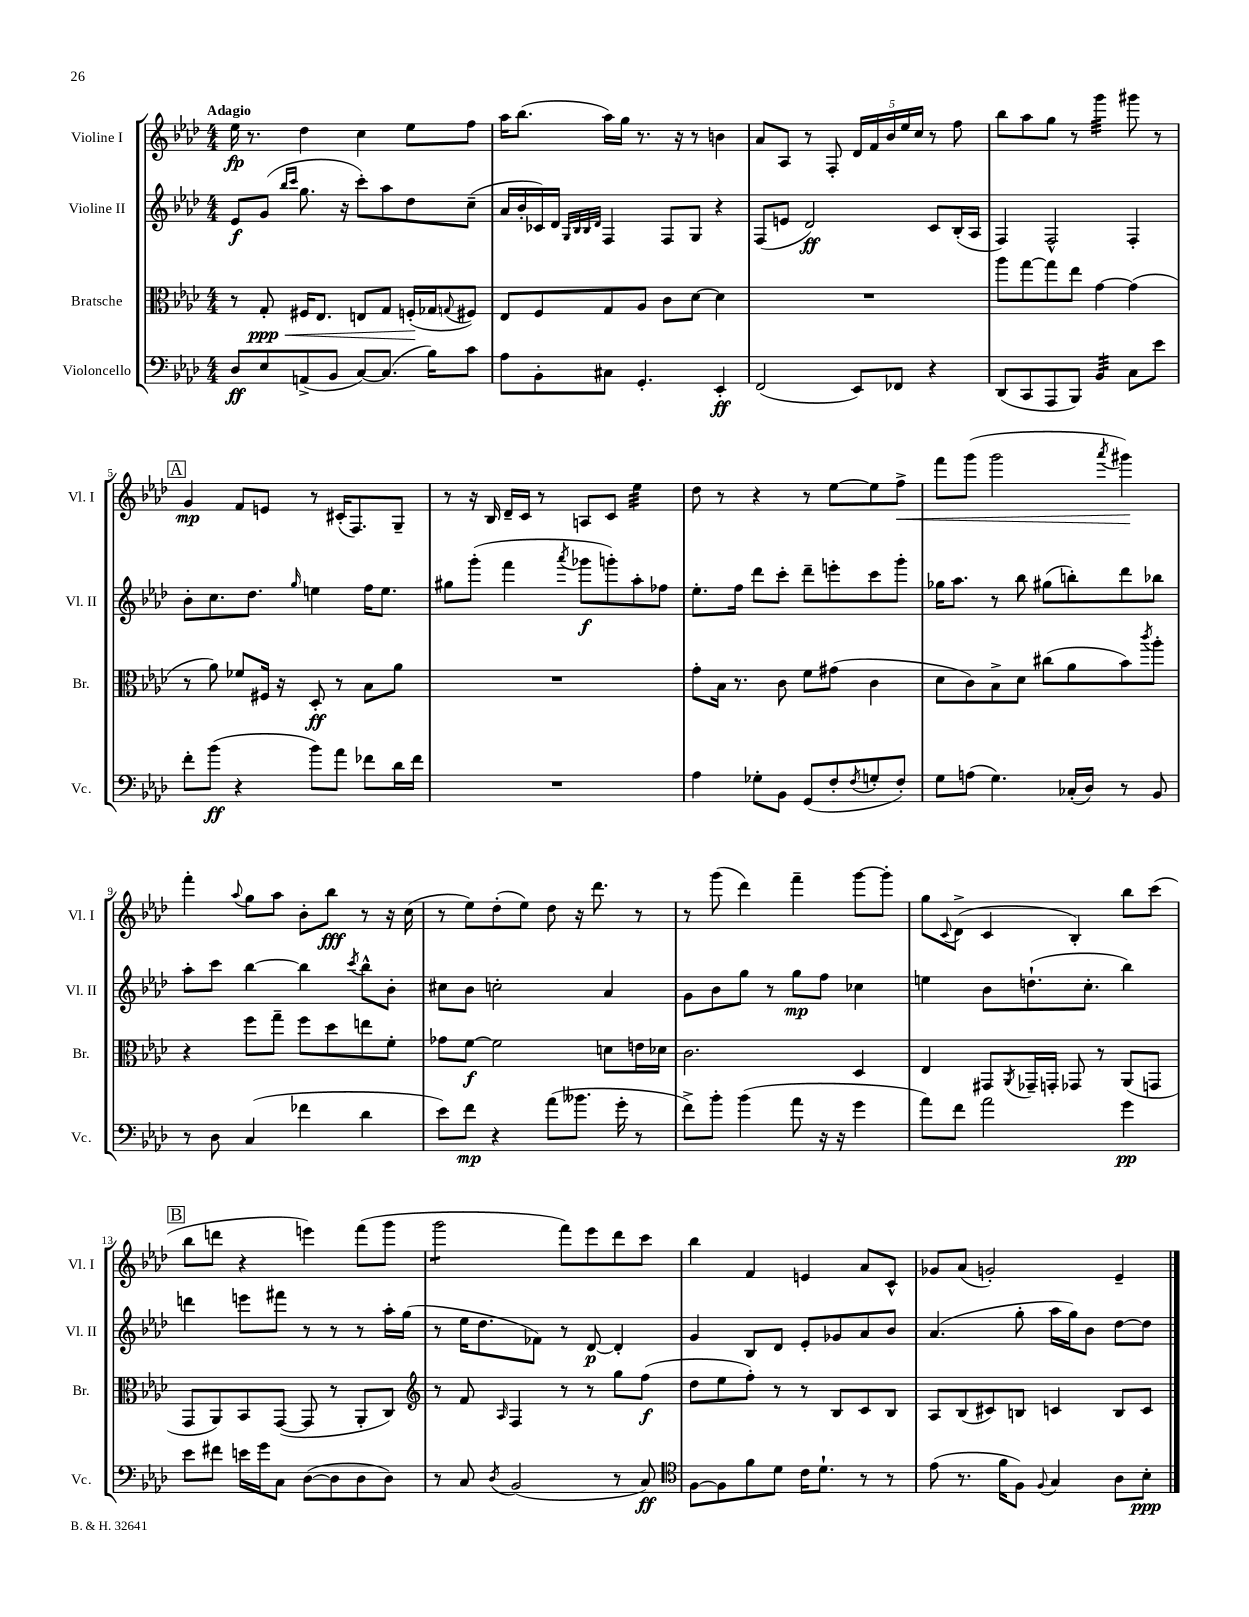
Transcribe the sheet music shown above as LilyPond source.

<<
\new StaffGroup <<
\new Staff = "s0" \with { instrumentName = "Violine I" shortInstrumentName = "Vl. I" } {
    \clef treble \key aes \major \numericTimeSignature \time 4/4 \tempo "Adagio"
    ees''16\fp r8. des''4 c''4 ees''8 f''8 |
    aes''16 bes''8.( aes''16) g''16 r8. r16 r8 b'4 |
    aes'8 aes8 r8 f8-. \tuplet 5/4 { des'16 f'16 bes'16 ees''16 c''16 } r8 f''8 |
    bes''8 aes''8 g''8 r8 g'''4:32 gis'''8 r8 |
    \mark \markup { \box "A" } g'4\mp f'8 e'8 r8 cis'16-.( f8.) g8-- |
    r8 r16 bes16 des'16-- c'16 r8 a8 c'8 ees''4:32 |
    des''8 r8 r4 r8 ees''8~ ees''8 f''8->\< |
    f'''8 g'''8( g'''2 \acciaccatura { aes'''8 } gis'''4\!) |
    f'''4-. \appoggiatura { aes''8 } g''8 aes''8 bes'8-. bes''8\fff r8 r16 c''16( |
    r8 ees''8) des''8-.( ees''8) des''8 r16 des'''8. r8 |
    r8 g'''8( des'''4) f'''4-- g'''8~ g'''8-. |
    g''8 \appoggiatura { c'8 } des'8->( c'4 bes4-.) bes''8 c'''8( |
    \mark \markup { \box "B" } bes''8 d'''8 r4 e'''4) f'''8( g'''8 |
    g'''2:8 f'''8) ees'''8 des'''8 c'''8 |
    bes''4 f'4 e'4 aes'8 c'8-^ |
    ges'8 aes'8( g'2-.) ees'4-- \bar "|." |
}
\new Staff = "s1" \with { instrumentName = "Violine II" shortInstrumentName = "Vl. II" } {
    \clef treble \key aes \major \numericTimeSignature \time 4/4
    ees'8\f g'8( \grace { bes''16 c'''16 } g''8. r16 c'''8-.) aes''8 des''8 c''8--( |
    aes'16 bes'16-. ces'16) des'16 \grace { g32 bes32 bes32 des'32 } f4 f8 g8 r4 |
    f8( e'8 des'2\ff) c'8 bes16-.( aes16 |
    f4) f2-^ f4-. |
    \mark \markup { \box "A" } bes'8-. c''8. des''8. \grace { g''16 } e''4 f''16 e''8. |
    gis''8 g'''8-.( f'''4 \acciaccatura { aes'''8 } ges'''8\f g'''8-.) aes''8-. fes''8 |
    ees''8.-. f''16 des'''8 c'''8-. des'''8-- e'''8-. c'''8 g'''8-. |
    ges''16 aes''8. r8 bes''8 gis''8( b''8-.) des'''8 bes''8 |
    aes''8-. c'''8 bes''4~ bes''4 \acciaccatura { c'''8 } bes''8-^ bes'8-. |
    cis''8 bes'8 c''2-. aes'4 |
    g'8 bes'8 g''8 r8 g''8\mp f''8 ces''4 |
    e''4 bes'8 d''8.-!( c''8.-. bes''4) |
    \mark \markup { \box "B" } d'''4 e'''8 fis'''8 r8 r8 r8 aes''16-. g''16( |
    r8 ees''16 des''8. fes'8) r8 des'8~\p des'4-. |
    g'4 bes8 des'8 ees'8-. ges'8 aes'8 bes'8 |
    aes'4.( g''8-. aes''16 g''16) bes'8 des''8~ des''8 \bar "|." |
}
\new Staff = "s2" \with { instrumentName = "Bratsche" shortInstrumentName = "Br." } {
    \clef alto \key aes \major \numericTimeSignature \time 4/4
    r8 g8-.\ppp\< fis16 ees8. e8 g8 f16-.\!( ges16 \appoggiatura { g8 } fis8) |
    ees8 f8 g8 aes8 c'8 des'8~ des'4 |
    R1 |
    aes''8 g''8~ g''8 ees''8 g'4~ g'4( |
    \mark \markup { \box "A" } r8 aes'8) fes'8 fis16 r16 des8-.\ff r8 bes8 aes'8 |
    R1 |
    g'8-. bes16 r8. c'8 f'8 gis'8( c'4 |
    des'8 c'8) bes8-> des'8 cis''8( aes'8 bes'8) \acciaccatura { c'''8 } aes''8-. |
    r4 f''8 g''8-- f''8 des''8 e''8 f'8-. |
    ges'8 f'8~\f f'2 d'8 e'16 des'16 |
    c'2. des4 |
    ees4 gis,8 \acciaccatura { aes,8 } ges,16-- g,16-. ges,8 r8 aes,8( g,8 |
    \mark \markup { \box "B" } g,8 aes,8) bes,8 g,8~( g,8 r8 aes,8-. c8) |
    \clef treble r8 f'8 \grace { aes16 } f4 r8 r8 g''8 f''8\f( |
    des''8 ees''8 f''8-.) r8 r8 bes8 c'8 bes8 |
    aes8 bes8( cis'8) b8 c'4 b8 c'8 \bar "|." |
}
\new Staff = "s3" \with { instrumentName = "Violoncello" shortInstrumentName = "Vc." } {
    \clef bass \key aes \major \numericTimeSignature \time 4/4
    des8\ff ees8 a,8->( bes,8 c8~) c8.( bes16) c'8 |
    aes8 bes,8-. cis8 g,4.-. ees,4-.\ff |
    f,2( ees,8) fes,8 r4 |
    des,8( c,8 aes,,8 bes,,8) bes,4:32 c8 ees'8 |
    \mark \markup { \box "A" } f'8-. bes'8\ff( r4 bes'8) aes'8 fes'8 des'16 fes'16 |
    R1 |
    aes4 ges8-. bes,8 g,8( f8-. \acciaccatura { f8 } g8-. f8-.) |
    g8 a8( g4.) ces16-.( des16) r8 bes,8 |
    r8 des8 c4( fes'4 des'4 |
    ees'8) f'8\mp r4 aes'8( beses'8. g'16-. r8 |
    f'8->) bes'8-. bes'4( aes'8 r16 r16 g'4 |
    aes'8) f'8 aes'2 g'4\pp |
    \mark \markup { \box "B" } ees'8 fis'8 e'16 g'16 c8 des8~( des8 des8 des8) |
    r8 c8 \acciaccatura { des8 } bes,2( r8 c8\ff) |
    \clef tenor f8~ f8 f'8 des'8 c'16 des'8.-! r8 r8 |
    ees'8( r8. f'16 f8) \appoggiatura { f8 } g4 aes8 bes8-.\ppp \bar "|." |
}
>>
>>
